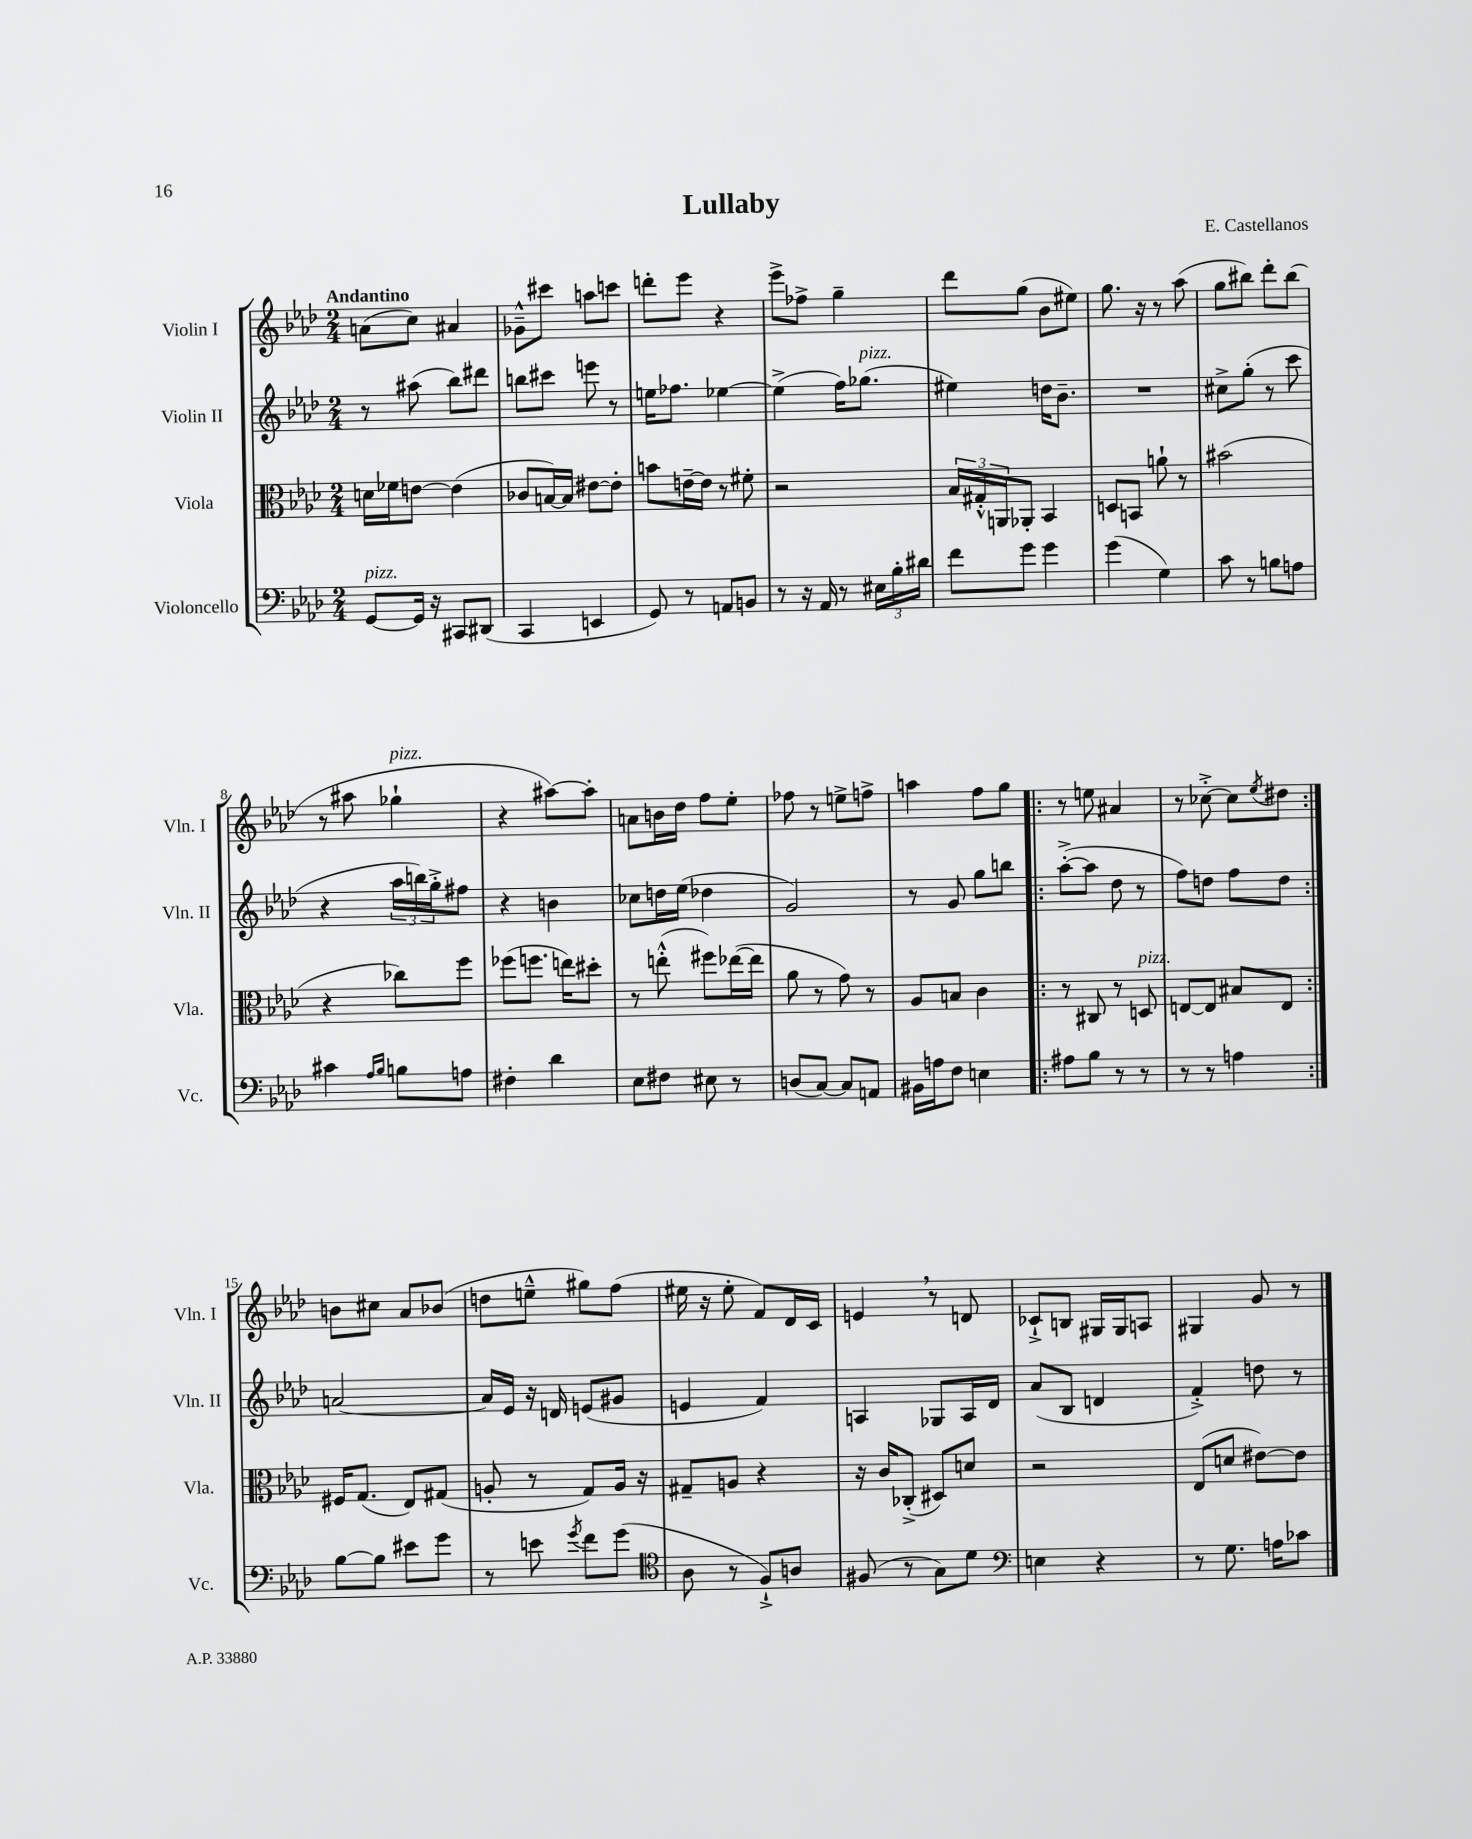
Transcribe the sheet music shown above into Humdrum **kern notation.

**kern	**kern	**kern	**kern
*part4	*part3	*part2	*part1
*staff4	*staff3	*staff2	*staff1
*I"Violoncello	*I"Viola	*I"Violin II	*I"Violin I
*I'Vc.	*I'Vla.	*I'Vln. II	*I'Vln. I
*clefF4	*clefC3	*clefG2	*clefG2
*k[b-e-a-d-]	*k[b-e-a-d-]	*k[b-e-a-d-]	*k[b-e-a-d-]
*M2/4	*M2/4	*M2/4	*M2/4
=1	=1	=1	=1
!	!	!	!LO:TX:a:B:t=Andantino
!LO:TX:a:i:t=pizz.	!	!	!
[8GG/L	16dn\LL	8r	(8an\L
.	16f-X\J	.	.
16GG/Jk]	[8en\J	(8aa#X\	8cc\J)
16r	.	.	.
8CC#X/L	(4e\]	8bb-\L)	4a#X/
(8DD#X/J	.	8ddd#X\J	.
=2	=2	=2	=2
4CC/	8c-X/L	8bbn\L	8g-X~^^\L
.	[16Bn/L)	8ccc#X\J	8ccc#X\J
.	16B/JJ]	.	.
4EEn/	[8e#X\L	8eeen\	8aan\L
.	8e#'\J]	8r	8cccn\J
=3	=3	=3	=3
8GG/)	8bn\L	16een\KL	8dddn'\L
.	.	8.ff-X\J	.
8r	[16en~\L	.	8eee-\J
.	16e\JJ]	.	.
8AAn/L	8r	[4ee-X\	4r
8BBn/J	8f#X'\	.	.
=4	=4	=4	=4
8r	2r	(4ee-^\]	8eee-^\L
16r	.	.	8ff-X^\J
16AA-/	.	.	.
8r	.	16ff\KL)	4gg~\
!	!	!LO:TX:a:i:t=pizz.	!
.	.	(8.gg-X\J	.
24E#X\LL	.	.	.
24B-'\	.	.	.
24d#X\JJ	.	.	.
=5	=5	=5	=5
8f\L	24B-/LL	4ee#X\)	8ddd-\L
.	24G#X'^^/	.	.
.	24AAn/J	.	.
8g\J	8AA-X'/J	.	(8gg\J
4g\	4BB-/	16ddn\KL	8b-\L
.	.	8.b-~\J	.
.	.	.	8ee#X\J)
=6	=6	=6	=6
(4g\	8Dn/L	2r	8.gg\
.	8BBn/J	.	.
.	.	.	16r
4G\)	8an`\	.	8r
.	8r	.	(8aa-\
=7	=7	=7	=7
8c\	(2b#X\	8cc#X^\L	8gg\L
8r	.	(8gg'\J	8bb#X\J)
8Bn\L	.	8r	8ddd-'\L
8An\J	.	8ccc\	(8bb#\J
!!LO:LB:g=z
=8	=8	=8	=8
4c#X\	4r	4r	8r
.	.	.	8aa#X\
16qqA-/LL	.	.	.
16qqB-/JJ	.	.	.
!	!	!	!LO:TX:a:i:t=pizz.
8Bn\L	8cc-X\L)	24aa-\LL	4gg-X`\
.	.	24bbn\)	.
.	.	24gg'^\J	.
8An\J	8ff\J	8ff#X\J	.
=9	=9	=9	=9
4F#X'\	(8ff-X\L	4r	4r
.	8.ffn\J	.	.
4d-\	.	4bn\	[8aa#X\L)
.	16een\KL)	.	.
.	8dd#X'\J	.	8aa#'\J]
=10	=10	=10	=10
8E-\L	8r	8cc-X\L	8an\L
8F#X\J	(8een'^^\	16ddn\L	16bn\L
.	.	(16ee-\JJ	16dd-\JJ
8E#X\	8ff#X\L)	4dd-X\	8ff\L
8r	([16ee-X\L	.	8ee-'\J
.	16ee-\JJ]	.	.
=11	=11	=11	=11
(8Dn/L	8a-\	2g/)	8ff-X\
[8C/J)	8r	.	8r
8C/L]	8g\)	.	8een^\L
8AAn/J	8r	.	8ffn^\J
=12	=12	=12	=12
16BB#X\LL	8A-/L	8r	4aan\
16An\J	.	.	.
8F\J	8Bn/J	8g/	.
4En\	4c\	8gg\L	8ff\L
.	.	8bbn\J	8gg\J
=13!|:	=13!|:	=13!|:	=13!|:
8A#X\L	8r	([8aa-'^\L	8r
8B-\J	8C#X/	8aa-\J]	8een\
8r	8r	8dd-\	4a#X/
!	!LO:TX:a:i:t=pizz.	!	!
8r	8Dn/	8r	.
=14	=14	=14	=14
8r	[8En/L	8ff\L)	8r
8r	8E/J]	8ddn\J	[8cc-X'^\
4An\	8B#X/L	8ff\L	8cc-\L]
.	.	.	8qee-/
.	8E/J	8dd\J	8dd#X\J
!!LO:LB:g=z
=15:|!	=15:|!	=15:|!	=15:|!
[8B-\L	16F#X/KL	[2an/	8bn\L
.	(8.G/J	.	.
8B-\J]	.	.	8cc#X\J
8e#X\L	8E-/L)	.	8a-/L
8g\J	(8G#X/J	.	(8b-X/J
=16	=16	=16	=16
8r	8An'/	16a/LL]	8ddn\L
.	.	16e-/JJ	.
8en\	8r	16r	8een~^^\J
.	.	16dn/	.
8qg/	.	.	.
8f\L	8G/L)	(8en/L	8gg#X\L)
(8g\J	16A/Jk	8g#X/J	(8ff\J
.	16r	.	.
=17	=17	=17	=17
*clefC4	*	*	*
8A-\	8G#X~/L	4en/	16ee#X\
.	.	.	16r
8r	8An/J	.	8ee#'\
8F`^/L)	4r	4f/)	8f/L)
8An/J	.	.	16d-/L
.	.	.	16c/JJ
=18	=18	=18	=18
(8F#X/	16r	4An/	4en,/
.	16c/KL	.	.
8r	(8C-X'^/J	.	.
8G\L)	8D#X/L)	8G-X/L	8r
8d-\J	8dn/J	16A/L	8dn/
.	.	16d-/JJ	.
=19	=19	=19	=19
*clefF4	*	*	*
4En\	2r	(8a-/L	8c-X`^/L
.	.	8B-/J	8Bn/J
4r	.	4dn/	16G#X/LL
.	.	.	16G#/J
.	.	.	8An/J
=20	=20	=20	=20
8r	(8E-/L	4f'^/)	4G#X/
8.G\	8dn/J	.	.
.	[8e#X\L)	8ddn\	8g/
16An\KL	.	.	.
8c-X\J	8e#\J]	8r	8r
==	==	==	==
*-	*-	*-	*-
